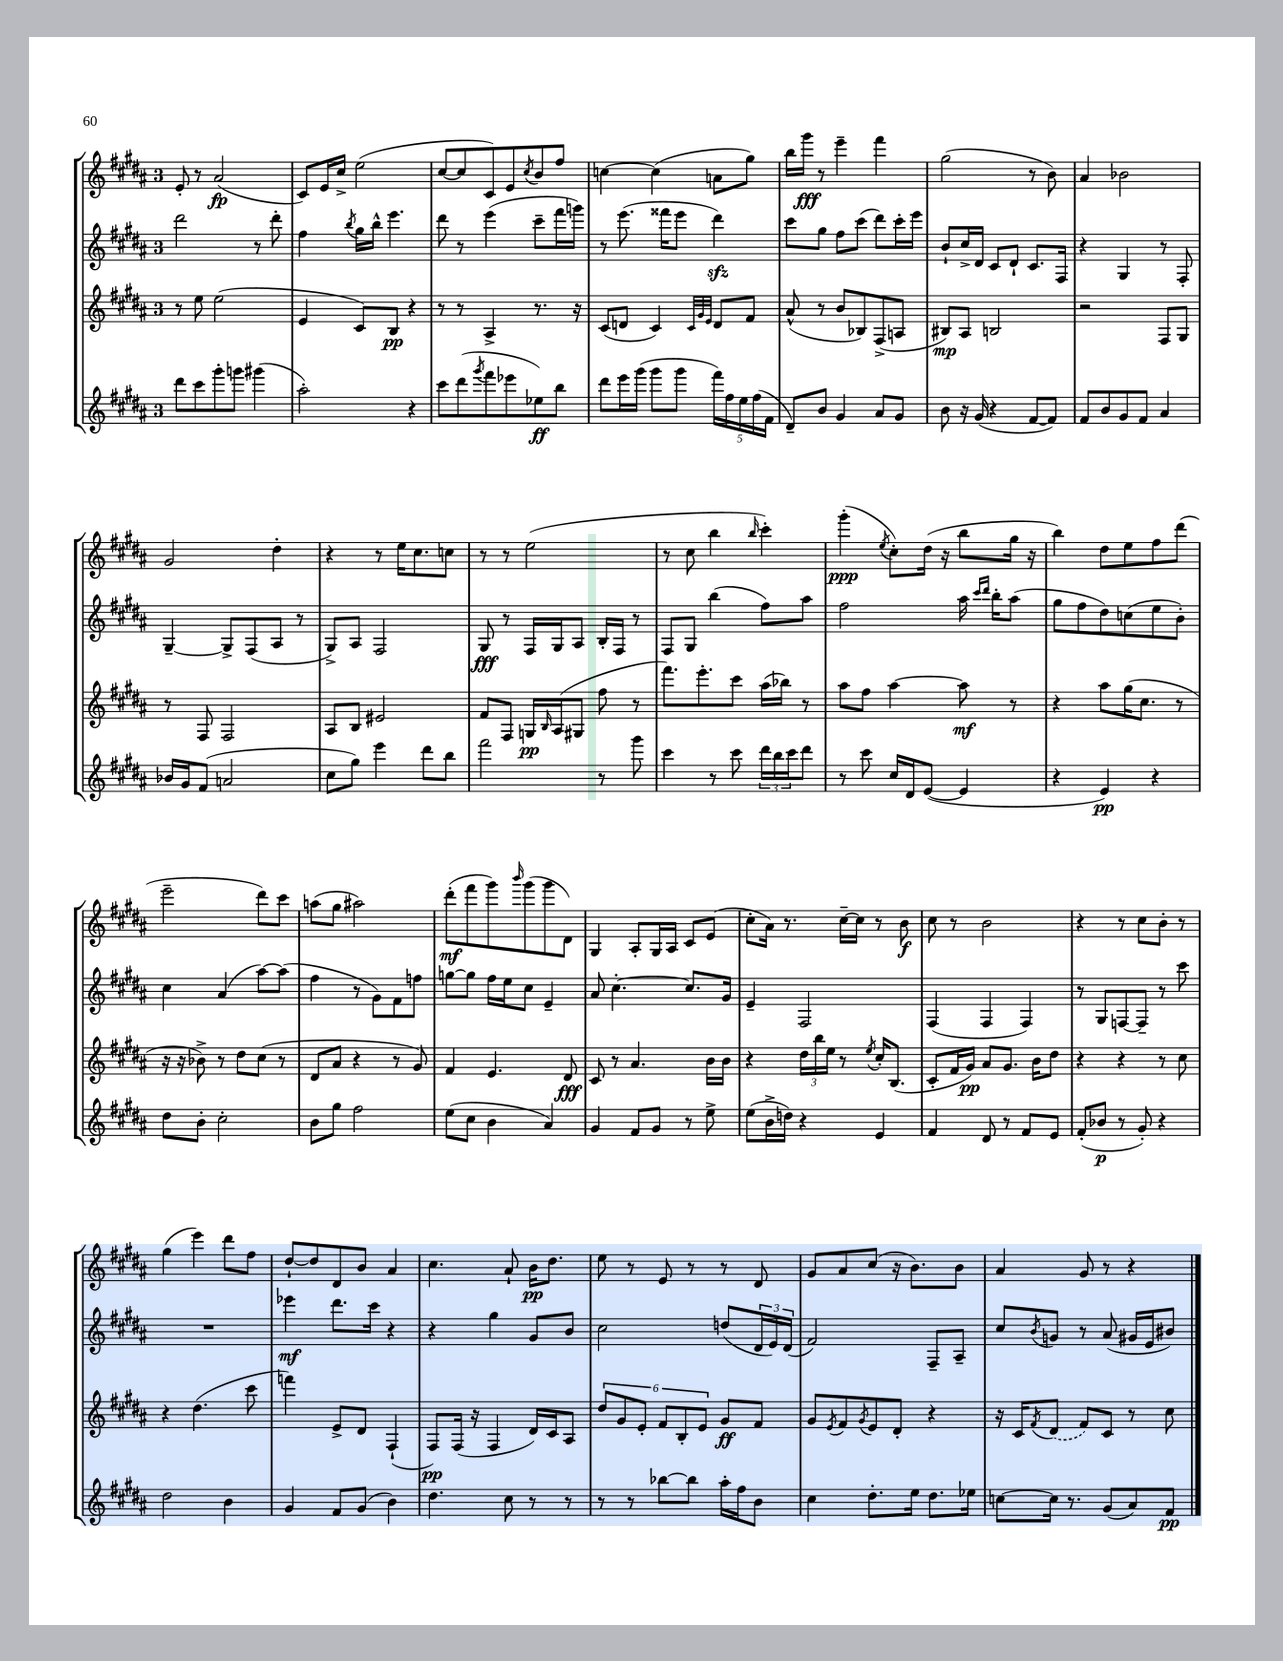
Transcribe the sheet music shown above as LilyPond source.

<<
\new StaffGroup <<
\new Staff = "s0" {
    \clef treble \key b \major \once \override Staff.TimeSignature.style = #'single-digit \time 3/4
    e'8-. r8 ais'2\fp( |
    cis'8) e'16 cis''16-> e''2( |
    cis''8~ cis''8 cis'8) e'8 \acciaccatura { cis''8 } b'8 fis''8 |
    c''4~ c''4( a'8 gis''8) |
    b''16 gis'''16\fff r8 e'''4-- fis'''4 |
    gis''2( r8 b'8) |
    ais'4 bes'2 |
    gis'2 dis''4-. |
    r4 r8 e''16 cis''8. c''8 |
    r8 r8 e''2( |
    r8 cis''8 b''4 \grace { b''16 } cis'''4-.) |
    gis'''4-.\ppp( \acciaccatura { e''8 } cis''8-.) dis''16( r16 b''8 gis''16 r16 |
    b''4) dis''8 e''8 fis''8 dis'''8( |
    e'''2-- dis'''8) cis'''8 |
    a''8( gis''8 ais''2) |
    dis'''8-.\mf( fis'''8 gis'''8) \grace { b'''16 } gis'''8( gis'''8 dis'8) |
    gis4 ais8-. gis16 ais16 cis'8 e'8( |
    cis''8-. ais'16) r8. cis''16~-- cis''16 r8 b'8\f |
    cis''8 r8 b'2 |
    r4 r8 cis''8 b'8-. r8 |
    gis''4( e'''4) dis'''8 fis''8 |
    dis''8~-! dis''8 dis'8 b'8 ais'4 |
    cis''4. ais'8-! b'16\pp dis''8. |
    e''8 r8 e'8 r8 r8 dis'8 |
    gis'8 ais'8 cis''8( r16 b'8.) b'8 |
    ais'4 gis'8 r8 r4 \bar "|." |
}
\new Staff = "s1" {
    \clef treble \key b \major \once \override Staff.TimeSignature.style = #'single-digit \time 3/4
    dis'''2 r8 dis'''8-. |
    fis''4 \acciaccatura { b''8 } gis''16 b''16-^ e'''4. |
    dis'''8 r8 e'''4( cis'''8-- fis'''16 g'''16) |
    r8 e'''8.( fisis'''16 e'''8 dis'''4\sfz) |
    cis'''8 gis''8 fis''8 cis'''8( dis'''8) cis'''16-. e'''16 |
    b'8-! cis''16-> dis'16 cis'8 dis'8-! cis'8. fis16 |
    r4 gis4 r8 fis8-. |
    gis4~-- gis8-> fis8( ais8 r8 |
    gis8->) ais8 fis2 |
    gis8\fff r8 fis16 gis16 ais8 b16-. fis16 r8 |
    fis8 gis8 b''4( fis''8) ais''8 |
    fis''2 ais''16 \grace { cis'''16 dis'''16 } b''16-. ais''8( |
    gis''8 fis''8 dis''8) c''8( e''8 b'8-.) |
    cis''4 ais'4( ais''8~) ais''8( |
    fis''4 r8 gis'8) fis'8 f''8 |
    g''8~ g''8 fis''16 e''16 cis''8 e'4-- |
    ais'8 cis''4.~-. cis''8. gis'16 |
    e'4-- fis2 |
    fis4( fis4 fis4) |
    r8 gis8 f8~ f8-- r8 cis'''8 |
    R2. |
    ees'''4\mf dis'''8. cis'''16 r4 |
    r4 gis''4 gis'8 b'8 |
    cis''2 d''8( \tuplet 3/2 { dis'16 e'16) dis'16( } |
    fis'2) fis8-- ais8-- |
    cis''8 \acciaccatura { b'8 } g'8 r8 ais'8( gis'16 e'16 bis'8) \bar "|." |
}
\new Staff = "s2" {
    \clef treble \key b \major \once \override Staff.TimeSignature.style = #'single-digit \time 3/4
    r8 e''8 e''2( |
    e'4 cis'8) b8\pp r4 |
    r8 r8 ais4-> r8. r16 |
    cis'8( d'8 cis'4) \grace { cis'32 gis'32 e'32 } d'8 fis'8 |
    ais'8-^( r8 b'8 bes8) fis8->( a8 |
    bis8\mp) ais8 b2 |
    r2 fis8 gis8 |
    r8 fis8 fis2 |
    ais8 b8 eis'2 |
    fis'8 fis8 g16\pp \grace { b16 } ais16( gis8 fis''8 r8 |
    fis'''8.) e'''8.-. cis'''8 ais''16( bes''16) r8 |
    ais''8 fis''8 ais''4~ ais''8\mf r8 |
    r4 ais''8 gis''16( cis''8. r8 |
    r16 r16 bes'8->) r8 dis''8 cis''8( r8 |
    dis'8 ais'8 r4 r8 gis'8) |
    fis'4 e'4. dis'8\fff |
    cis'8 r8 ais'4. b'16 b'16 |
    r4 \tuplet 3/2 { dis''16 b''16 e''16 } r8 \acciaccatura { e''8 } cis''16-. b8.( |
    cis'8-. fis'16 gis'16\pp) ais'8 gis'8. b'16 dis''8 |
    r4 r4 r8 cis''8 |
    r4 dis''4.( cis'''8 |
    f'''4) e'8-> dis'8 fis4-!( |
    fis8\pp) fis16( r16 fis4 dis'16) cis'16 ais8 |
    \tuplet 6/4 { dis''8 gis'8 e'8-. fis'8 b8-. e'8 } gis'8\ff fis'8 |
    gis'8 \acciaccatura { e'8 } fis'8 \acciaccatura { gis'8 } e'8 dis'8-. r4 |
    r16 cis'16 \acciaccatura { fis'8 } \once \slurDashed dis'8( fis'8) cis'8 r8 cis''8 \bar "|." |
}
\new Staff = "s3" {
    \clef treble \key b \major \once \override Staff.TimeSignature.style = #'single-digit \time 3/4
    dis'''8 cis'''8 gis'''8-. g'''8 gis'''4( |
    ais''2-.) r4 |
    cis'''8 dis'''8( \acciaccatura { gis'''8 } fis'''8 ees'''8 ees''8\ff) b''8 |
    dis'''8 e'''16 gis'''16( gis'''8 gis'''8 \tuplet 5/4 { fis'''16) fis''16 e''16 fis''16( fis'16 } |
    dis'8--) b'8 gis'4 ais'8 gis'8 |
    b'8 r16 gis'16( r4 fis'8~ fis'8) |
    fis'8 b'8 gis'8 fis'8 ais'4 |
    bes'16 gis'16 fis'8( a'2 |
    cis''8 gis''8) e'''4 dis'''8 b''8 |
    fis'''2 r8 gis'''8 |
    cis'''4 r8 cis'''8 \tuplet 3/2 { dis'''16 b''16 cis'''16 } dis'''8 |
    r8 cis'''8 cis''16 dis'16 e'8~( e'4 |
    r4 e'4\pp) r4 |
    dis''8 b'8-. cis''2-. |
    b'8 gis''8 fis''2 |
    e''8( cis''8 b'4 ais'4) |
    gis'4 fis'8 gis'8 r8 e''8-> |
    e''8( b'16-> d''16) r4 e'4 |
    fis'4 dis'8 r8 fis'8 e'8 |
    fis'8-.( bes'8\p r8 gis'8-.) r4 |
    dis''2 b'4 |
    gis'4 fis'8 gis'8( b'4) |
    dis''4. cis''8 r8 r8 |
    r8 r8 bes''8~ bes''8 ais''16-. fis''16 b'8 |
    cis''4 dis''8.-. e''16 dis''8. ees''16 |
    c''8~ c''16 r8. gis'8( ais'8) fis'8\pp \bar "|." |
}
>>
>>
\layout { \context { \Score \remove "Bar_number_engraver" } }
